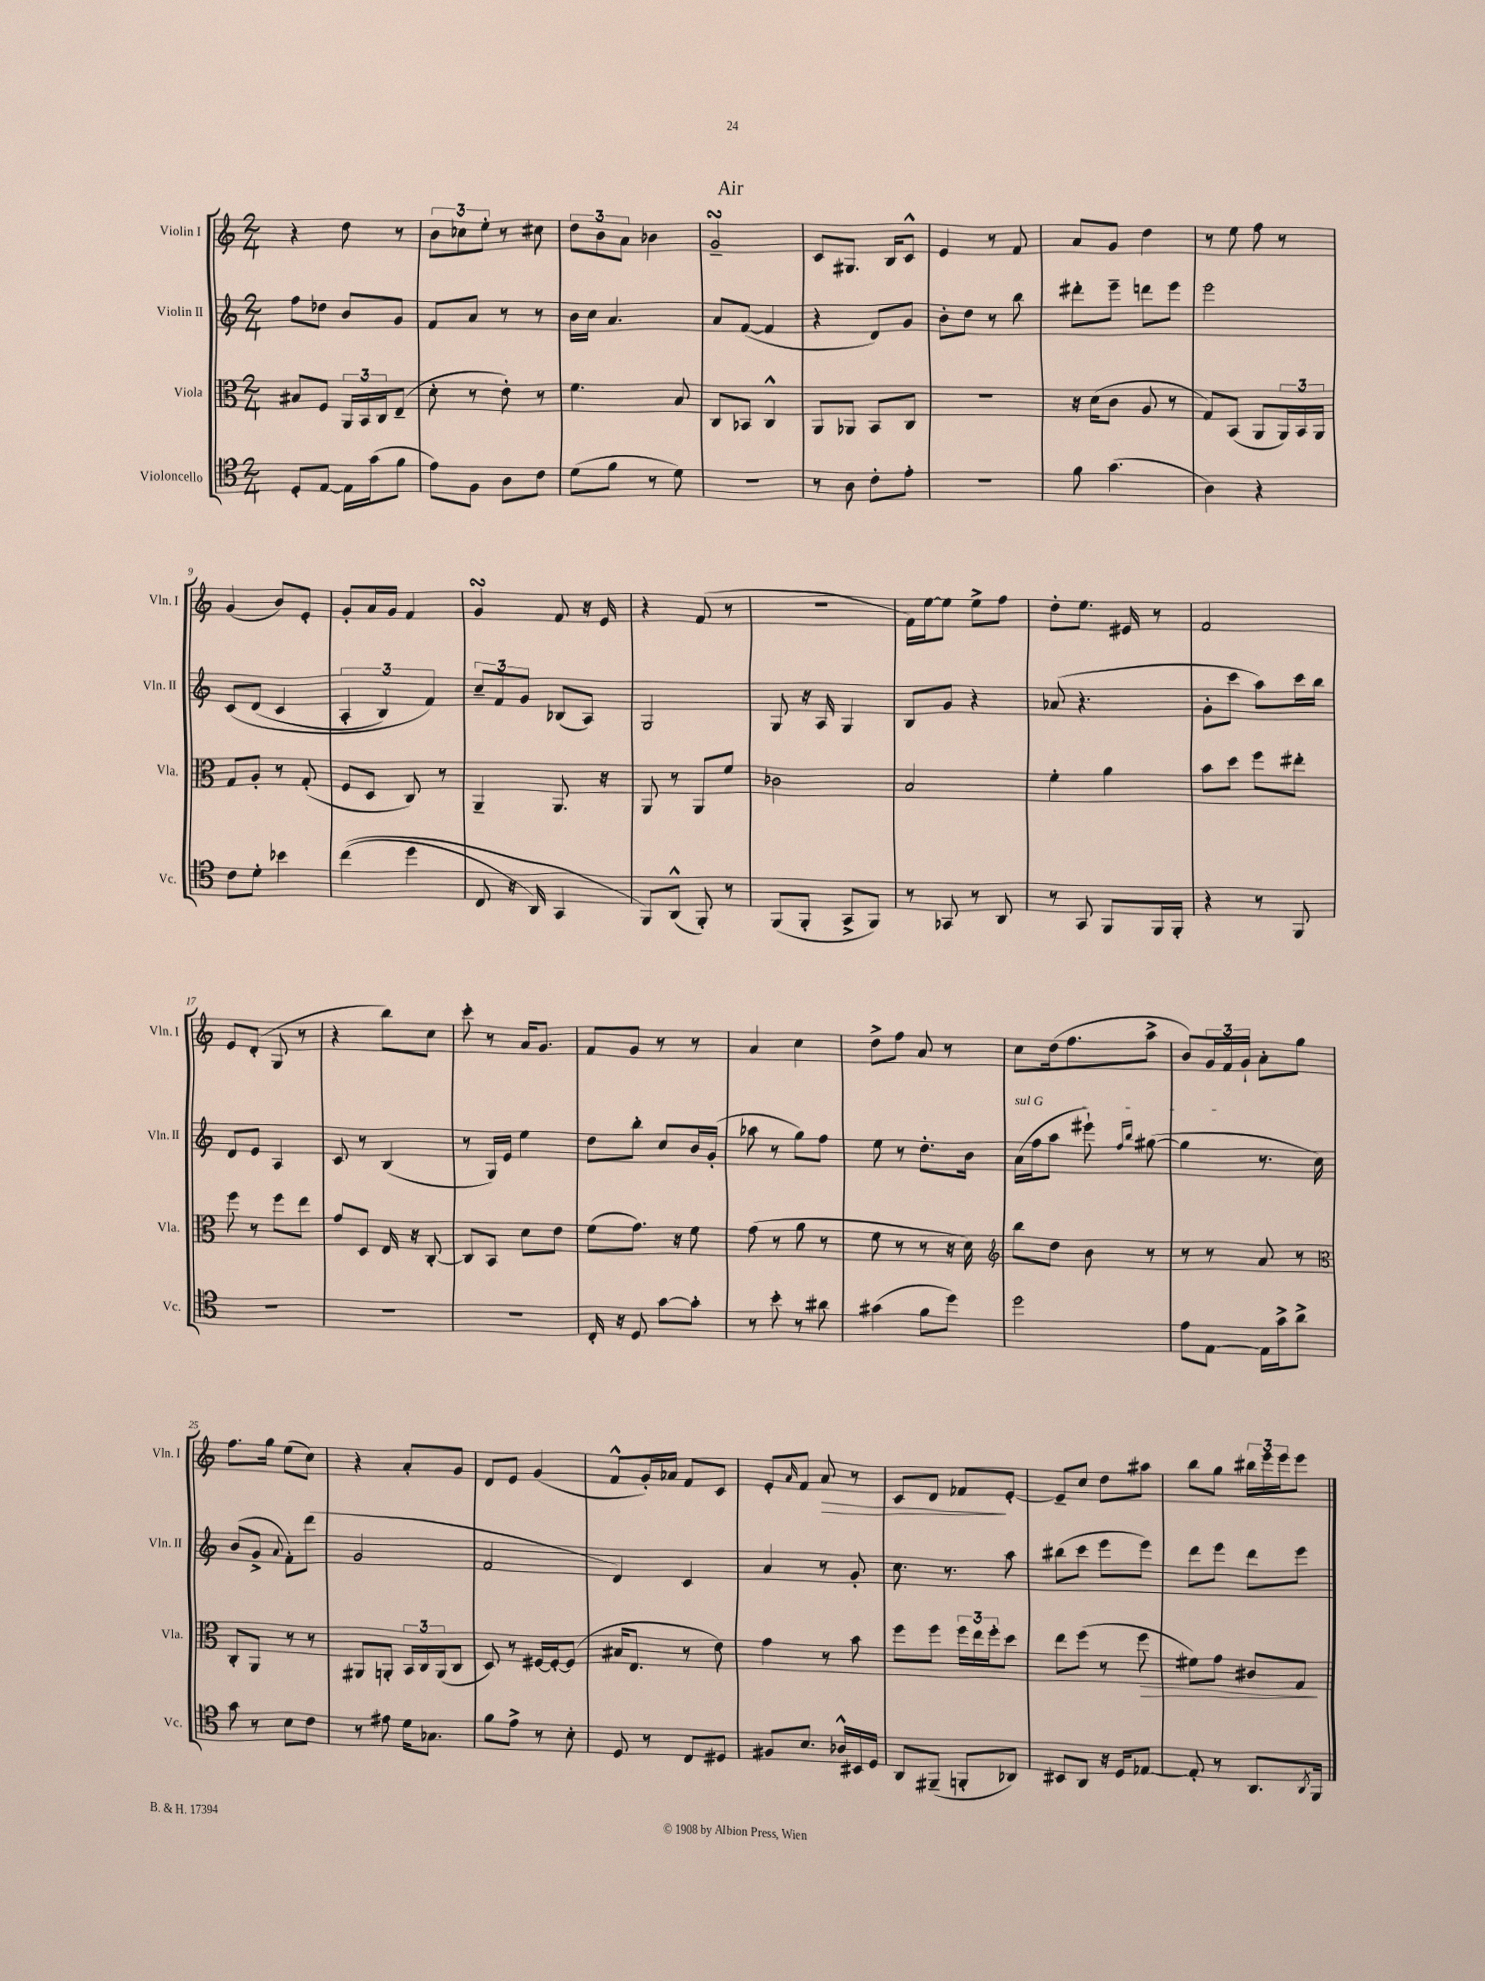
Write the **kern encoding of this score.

**kern	**kern	**dynam	**kern	**kern	**dynam
*part4	*part3	*part3	*part2	*part1	*part1
*staff4	*staff3	*staff3	*staff2	*staff1	*staff1
*I"Violoncello	*I"Viola	*	*I"Violin II	*I"Violin I	*
*I'Vc.	*I'Vla.	*	*I'Vln. II	*I'Vln. I	*
*clefC4	*clefC3	*	*clefG2	*clefG2	*
*k[]	*k[]	*	*k[]	*k[]	*
*M2/4	*M2/4	*	*M2/4	*M2/4	*
=1	=1	=1	=1	=1	=1
8D'/L	8B#X/L	.	8ff\L	4r	.
[8E/J	8F/J	.	8dd-X\J	.	.
16E\LL]	24AA/LL	.	8b/L	8dd\	.
.	24BB/	.	.	.	.
(16g\J	.	.	.	.	.
.	24C/J	.	.	.	.
8f\J	(8E~/J	.	8g/J	8r	.
=2	=2	=2	=2	=2	=2
8e\L)	8d'\	.	8f/L	12b\L	.
.	.	.	.	12cc-X\	.
8F\J	8r	.	8a/J	.	.
.	.	.	.	12ee'\J	.
8A\L	8e'\)	.	8r	8r	.
8c\J	8r	.	8r	8cc#X\	.
=3	=3	=3	=3	=3	=3
(8d\L	4.f\	.	16b\LL	12dd\L	.
.	.	.	16cc\JJ	.	.
.	.	.	.	12b\	.
8f\J	.	.	4.a/	.	.
.	.	.	.	12a\J	.
8r	.	.	.	4b-X\	.
8d\)	8B/	.	.	.	.
=4	=4	=4	=4	=4	=4
2r	8C/L	.	8a/L	2gsSSS~/	.
.	8BB-X/J	.	([8f/J	.	.
.	4C^^/	.	4f/]	.	.
=5	=5	=5	=5	=5	=5
8r	8AA/L	.	4r	8c/L	.
8A\	8AA-X/J	.	.	8.G#X/J	.
8c'\L	8BB/L	.	8d/L)	.	.
.	.	.	.	16B/KL	.
8e'\J	8C/J	.	8g/J	8c^^/J	.
=6	=6	=6	=6	=6	=6
2r	2r	.	8b'\L	4e/	.
.	.	.	8dd\J	.	.
.	.	.	8r	8r	.
.	.	.	8bb\	8f/	.
=7	=7	=7	=7	=7	=7
8f\	16r	.	8ddd#X'\L	8a/L	.
.	(16d\KL	.	.	.	.
(4.g\	8c\J	.	8eee~\J	8g/J	.
.	8A/	.	8dddn\L	4dd\	.
.	8r	.	8eee\J	.	.
=8	=8	=8	=8	=8	=8
4A\)	8G/L)	.	2eee\	8r	.
.	(8BB/J	.	.	8ee\	.
4r	8AA/L	.	.	8ff\	.
.	24AA/L)	.	.	8r	.
.	24BB/	.	.	.	.
.	24AA/JJ	.	.	.	.
!!LO:LB:g=z
=9	=9	=9	=9	=9	=9
8c\L	8G/L	.	(8c/L	(4g/	.
8d'\J	8A'/J	.	(8d/J	.	.
4b-X\	8r	.	4c/	8b/L)	.
.	(8G'/	.	.	8e'/J	.
=10	=10	=10	=10	=10	=10
((4cc\	8F/L	.	6A'/	8g'/L	.
.	8D/J	.	.	16a/L	.
.	.	.	6B/)	.	.
.	.	.	.	16g/JJ	.
4dd\	8C/)	.	.	4f/	.
.	.	.	6f/)	.	.
.	8r	.	.	.	.
=11	=11	=11	=11	=11	=11
8C/	4AA~/	.	12cc~/L	4gsSSS/	.
.	.	.	12f/	.	.
16r	.	.	.	.	.
.	.	.	12g/J	.	.
16AA/)	.	.	.	.	.
4GG/	8.AA/	.	(8B-X/L	8f/	.
.	.	.	8A/J)	16r	.
.	16r	.	.	16e/	.
=12	=12	=12	=12	=12	=12
8FF/L)	8AA/	.	2G/	4r	.
(8AA^^/J	8r	.	.	.	.
8FF'/)	8AA/L	.	.	(8f/	.
8r	8f/J	.	.	8r	.
=13	=13	=13	=13	=13	=13
(8FF/L	2c-X\	.	8G/	2r	.
8FF'/J	.	.	16r	.	.
.	.	.	16A/	.	.
8GG^/L	.	.	4G/	.	.
8FF/J)	.	.	.	.	.
=14	=14	=14	=14	=14	=14
8r	2B/	.	8B/L	16f\LL)	.
.	.	.	.	[16ee\J	.
8GG-X/	.	.	8g/J	8ee\J]	.
8r	.	.	4r	8ee^\L	.
8AA/	.	.	.	8ff\J	.
=15	=15	=15	=15	=15	=15
8r	4f'\	.	(8a-X/	8dd'\L	.
8GG/	.	.	4.r	8.ee\J	.
8FF/L	4a\	.	.	.	.
.	.	.	.	16e#X/	.
16FF/L	.	.	.	8r	.
16FF'/JJ	.	.	.	.	.
=16	=16	=16	=16	=16	=16
4r	8b\L	.	8g'\L	2f/	.
.	8dd\J	.	8ccc\J	.	.
8r	8ff\L	.	8aa\L)	.	.
8FF/	8ee#X'\J	.	16ccc\L	.	.
.	.	.	16bb\JJ	.	.
!!LO:LB:g=z
=17	=17	=17	=17	=17	=17
2r	8ff\	.	8d/L	8e/L	.
.	8r	.	8e/J	(8d'/J	.
.	8ff\L	.	4A/	8G/	.
.	8ee\J	.	.	8r	.
=18	=18	=18	=18	=18	=18
2r	8g/L	.	8c/	4r	.
.	8D/J	.	8r	.	.
.	16E/	.	(4B/	8bb\L)	.
.	16r	.	.	.	.
.	[8C'/	.	.	8cc\J	.
=19	=19	=19	=19	=19	=19
2r	8C/L]	.	8r	8ccc'\	.
.	8BB/J	.	16G/LL)	8r	.
.	.	.	16e/JJ	.	.
.	8d\L	.	4ee\	16a/KL	.
.	.	.	.	8.g/J	.
.	8e\J	.	.	.	.
=20	=20	=20	=20	=20	=20
16C'/	(8f\L	.	8dd\L	8f/L	.
16r	.	.	.	.	.
8D/	8.g\J)	.	8bb'\J	8g/J	.
[8g\L	.	.	8cc/L	8r	.
.	16r	.	.	.	.
8g'\J]	8f\	.	16b/L	8r	.
.	.	.	(16g'/JJ	.	.
=21	=21	=21	=21	=21	=21
8r	(8g\	.	8aa-X\	4a/	.
8b'\	8r	.	8r	.	.
8r	8a\	.	8gg\L)	4cc\	.
8a#X\	8r	.	8ff\J	.	.
=22	=22	=22	=22	=22	=22
(4g#X\	8f\	.	8ee\	8dd^\L	.
.	8r	.	8r	8ff\J	.
8f\L	8r	.	8.dd'\L	8a/	.
8dd\J)	16r	.	.	8r	.
.	16d\)	.	16b\Jk	.	.
=23	=23	=23	=23	=23	=23
*	*clefG2	*	*	*	*
!	!	!	!LO:TX:a:i:t=sul G	!	!
2dd\	8bb\L	.	(16a\LL	8cc\L	.
.	.	.	16ff\J	.	.
.	8dd\J	.	8aa\J	(16dd\k	.
.	.	.	.	8.ff\	.
.	8b\	.	8eee#X`\)	.	.
.	.	.	16qqff/LL	.	.
.	.	.	16qqbb/JJ	.	.
.	8r	.	([8gg#X\	8aa^\J	.
=24	=24	=24	=24	=24	=24
8e\L	8r	.	4gg#\]	8b/L)	.
[8E\J	8r	.	.	24g/L	.
.	.	.	.	24f/	.
.	.	.	.	24g`/JJ	.
16E\LL]	8a/	.	8.r	8a'\L	.
16g^\J	.	.	.	.	.
8a^\J	8r	.	.	8gg\J	.
.	.	.	16cc\)	.	.
!!LO:LB:g=z
=25	=25	=25	=25	=25	=25
*	*clefC3	*	*	*	*
8g\	8C'/L	.	(8b/L	8.ff\L	.
8r	8AA/J	.	8g^/J	.	.
.	.	.	.	16gg\Jk	.
.	.	.	8qqa/	.	.
8B\L	8r	.	8f'\L)	(8ee\L	.
8c\J	8r	.	(8ddd\J	8cc\J)	.
=26	=26	=26	=26	=26	=26
8r	8AA#X/L	.	2g/	4r	.
8e#X\	8AAn'/J	.	.	.	.
16d\KL	24BB/LL	.	.	8a'/L	.
.	24C/	.	.	.	.
8.G-X\J	.	.	.	.	.
.	(24AA/J	.	.	.	.
.	8C/J	.	.	8g/J	.
=27	=27	=27	=27	=27	=27
8f\L	8D/)	.	2f/	8d/L	.
8e^\J	8r	.	.	8e/J	.
8r	[16F#X/LL	.	.	(4g/	.
.	16F#'/J_	.	.	.	.
8B'\	(8F#/J]	.	.	.	.
=28	=28	=28	=28	=28	=28
8D/	16B#X/KL	.	4d/)	8f^^/L	.
.	8.E/J	.	.	.	.
8r	.	.	.	16g'/L)	.
.	.	.	.	16a-X/JJ	.
8C/L	8r	.	4c/	8f/L	.
8D#X/J	8e\)	.	.	8c/J	.
=29	=29	=29	=29	=29	=29
8F#X/L	4g\	.	4a/	8e'/L	.
.	.	.	.	16qqa/	.
8.B/J	.	.	.	8f/J	.
!	!	!	!	!	!LO:HP:b
.	8r	.	8r	8a/	>
16A-X^^/LL	.	.	.	.	.
16BB#X/	8b\	.	8g'/	8r	.
16D/JJ	.	.	.	.	.
=30	=30	=30	=30	=30	=30
8AA/L	8ff\L	.	8.cc\	8c/L	.
(8FF#X~/J	8ff\J	.	.	8d/J	.
.	.	.	8.r	.	.
8FFn'/L	24ff\LL	.	.	8f-X/L	.
.	24ee\	.	.	.	.
.	24ff'\J	.	.	.	.
8AA-X/J)	8dd\J	.	8aa\	[8e'/J	]
=31	=31	=31	=31	=31	=31
8BB#X/L	8ee\L	.	(8bb#X\L	8e~/L]	.
8AA/J	(8ff\J	.	8ccc\J	8cc/J	.
16r	8r	.	8eee\L	8dd\L	.
16D/KL	.	.	.	.	.
!	!	!LO:HP:b	!	!	!
[8E-X/J	8ff\	>	8eee\J)	8aa#X\J	.
=32	=32	=32	=32	=32	=32
8E-'/]	8f#X\L)	.	8ddd\L	8bb\L	.
8r	8g\J	.	8eee\J	8gg\J	.
8.AA/L	8c#X/L	.	8ddd\L	24bb#X\LL	.
.	.	.	.	24eee\	.
.	.	.	.	24eee\J	.
.	8G/J	.	8eee\J	8eee\J	.
8qAA/	.	.	.	.	.
16FF/Jk	.	.	.	.	.
.	.	]	.	.	.
==	==	==	==	==	==
*-	*-	*-	*-	*-	*-
